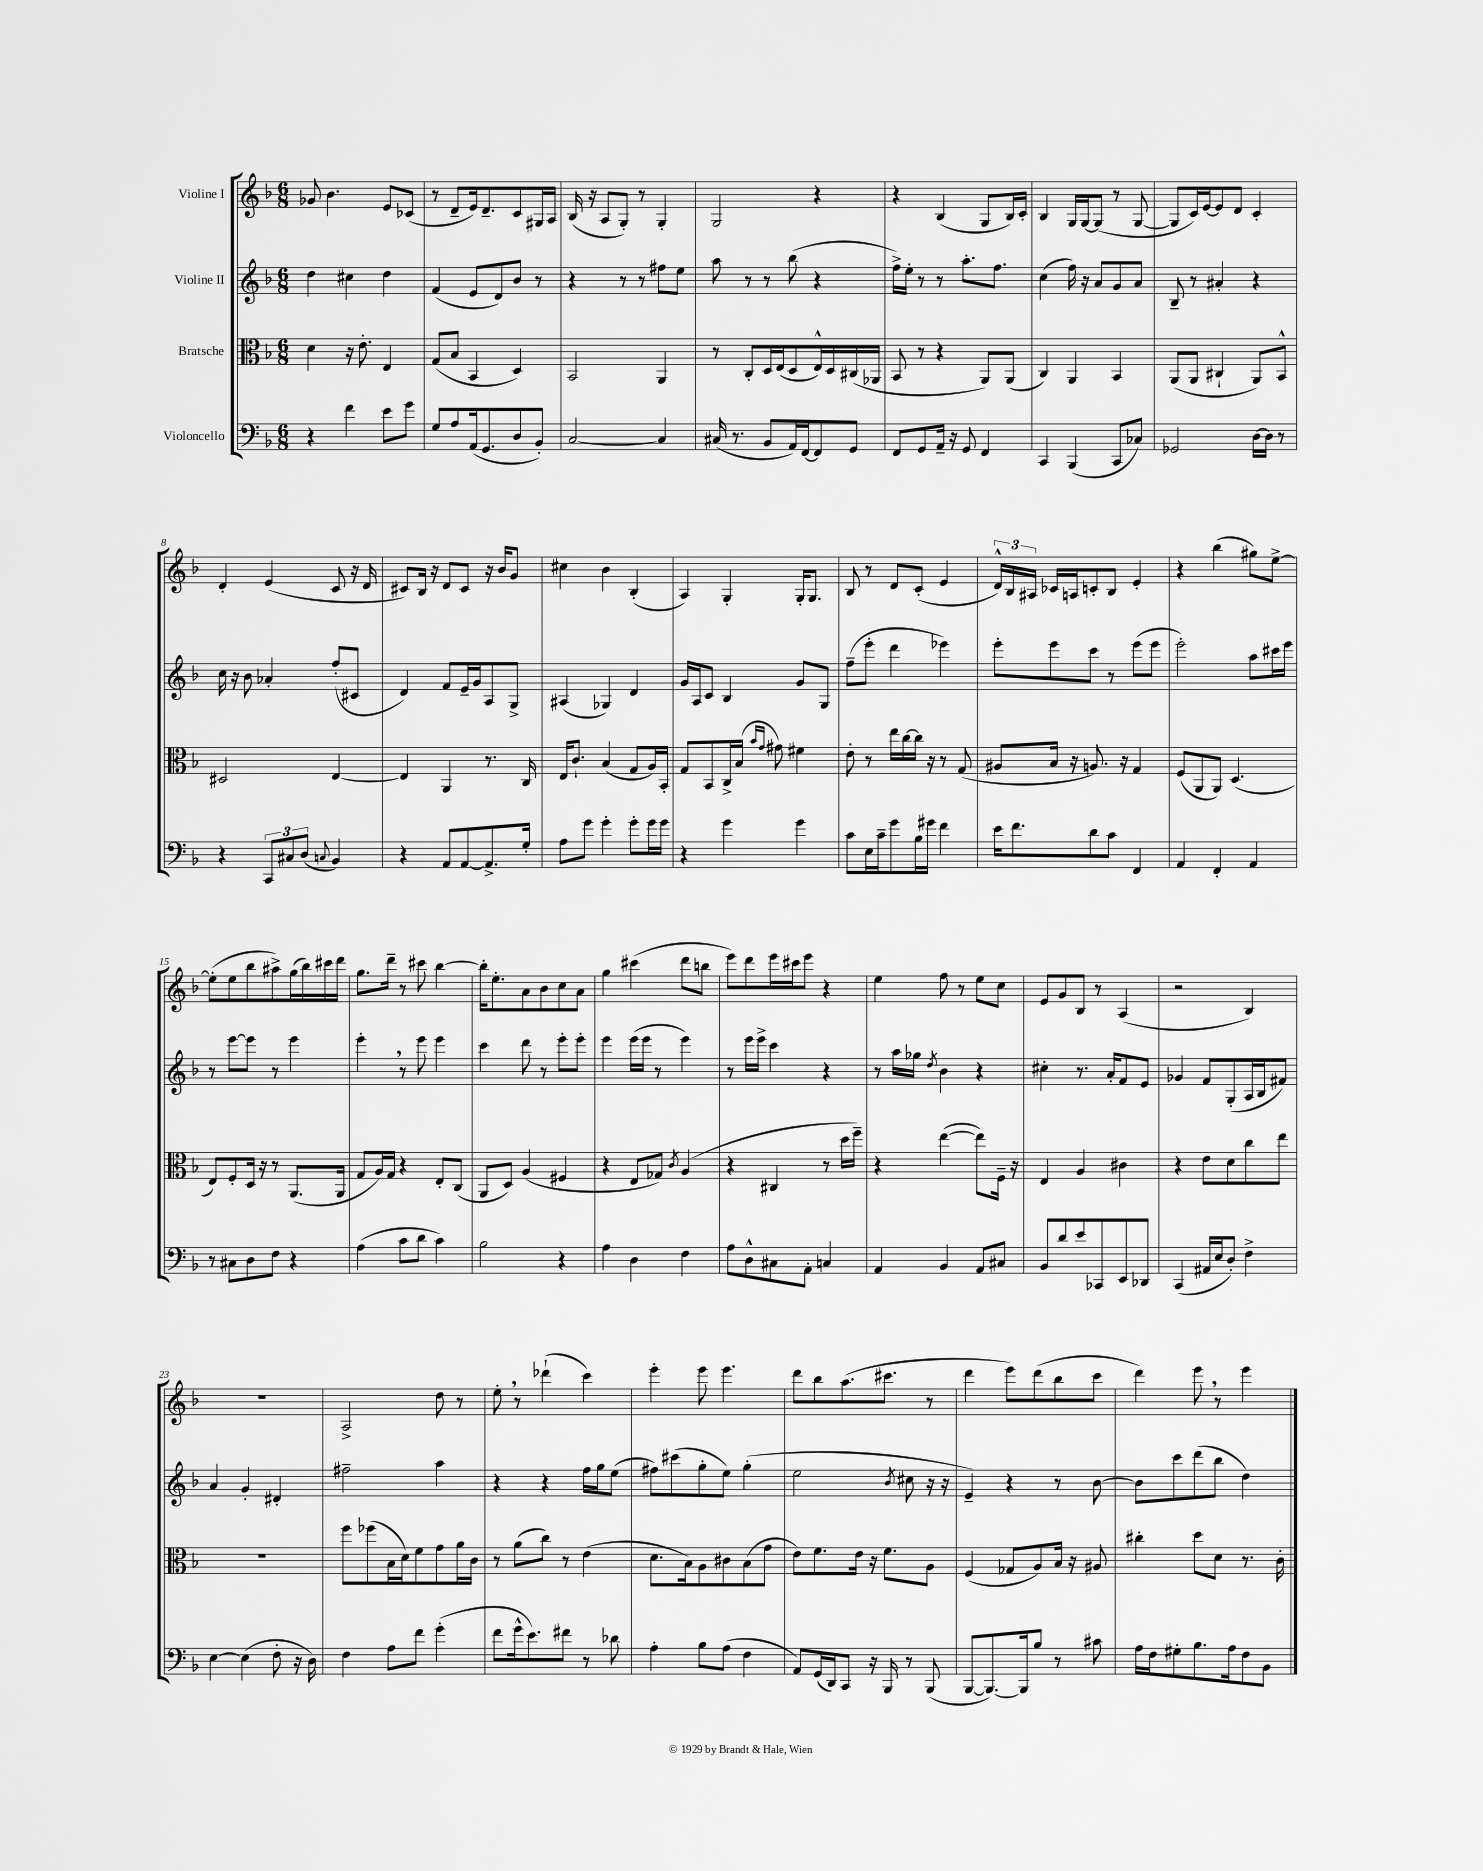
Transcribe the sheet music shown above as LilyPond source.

<<
\new StaffGroup <<
\new Staff = "s0" \with { instrumentName = "Violine I" } {
    \clef treble \key f \major \numericTimeSignature \time 6/8
    \autoBeamOff ges'8 bes'4. e'8[ ces'8]( |
    r8 d'8[-- e'16) d'8.-- c'8 gis16 a16] |
    bes16( r16 a8[ g8]-.) r8 g4-. |
    g2 r4 |
    r4 bes4( g8[ bes16) c'16]-. |
    bes4 g16[ g16~ g8]( r8 g8~ |
    g8[ c'16) e'16~ e'8 d'8] c'4-. |
    d'4-. e'4( c'8 r16 d'16 |
    cis'8[) bes16] r16 d'8[ cis'8] r16 bes'16[ g'8] |
    cis''4 bes'4 bes4-.( |
    a4) g4-. g16[-. g8.] |
    bes8 r8 d'8[ c'8]-.( e'4 |
    \tuplet 3/2 { d'16[-^) bes16 ais16] } ces'16[ a16 c'8-. bes8] e'4-. |
    r4 bes''4( gis''8[) e''8]~-> |
    e''8[-.( e''8 bes''8 ais''8->) g''16( bes''16) cis'''16 d'''16] |
    g''8.[ d'''16]-- r8 cis'''8 bes''4~ |
    bes''16[-. e''8.-. a'8 bes'8 c''8 a'8] |
    g''4 cis'''4( d'''8[ b''8] |
    e'''8[) d'''8 e'''16 cis'''16 e'''8] r4 |
    e''4 f''8 r8 e''8[ c''8] |
    e'8[ g'8 bes8] r8 a4( |
    r2 bes4) |
    R2. |
    a2-> d''8 r8 |
    e''8-. \breathe r8 des'''4-!( c'''4) |
    e'''4-. e'''8 e'''4. |
    d'''8[ bes''8 a''8.( cis'''8.] r8 |
    d'''4 e'''8[) d'''8( bes''8 c'''8] |
    d'''4) e'''8 \breathe r8 e'''4 \bar "|." |
}
\new Staff = "s1" \with { instrumentName = "Violine II" } {
    \clef treble \key f \major \numericTimeSignature \time 6/8
    \autoBeamOff d''4 cis''4 d''4 |
    f'4( e'8[ d'8) bes'8] r8 |
    r4 r8 r8 fis''8[ e''8] |
    a''8 r8 r8 bes''8( r4 |
    f''16[->) e''16]-. r8 r8 a''8.[-. f''8.] |
    c''4( f''16) r16 a'8[ g'8 a'8] |
    bes8-- r8 ais'4-. r4 |
    c''16 r16 bes'8 aes'4-. f''8[-.( cis'8] |
    d'4) f'8[ e'16-- g'16 a8 g8]-> |
    ais4( ges4) d'4 |
    g'16[ a16 c'8] bes4 g'8[ g8] |
    f''8[--( e'''8]-. d'''4 ees'''4) |
    e'''8[-. e'''8 c'''8] r8 e'''8[( e'''8] |
    e'''2-.) a''8[ cis'''16 e'''16] |
    r8 e'''8[~ e'''8] r8 e'''4 |
    e'''4-. \breathe r8 e'''8 e'''4 |
    c'''4 d'''8 r8 e'''8[-. e'''8]-. |
    e'''4 e'''16[( e'''16] r8 e'''4) |
    r8 e'''16[ e'''16]-> c'''4 r4 |
    r8 a''16[ ges''16] \acciaccatura { d''8 } bes'4 r4 |
    cis''4-. r8. a'16[-. f'8 e'8] |
    ges'4 f'8[ g8-.( a16 bes16 fis'8]) |
    a'4 g'4-. dis'4-. |
    fis''2-- a''4 |
    r4 r4 f''16[ g''16 e''8]( |
    fis''8[) cis'''8( g''8-. e''8]) g''4-.( |
    e''2 \acciaccatura { bes'8 } cis''8 r16 r16 |
    e'4--) r4 r8 bes'8~ |
    bes'8[ c'''8 d'''8( bes''8] d''4) \bar "|." |
}
\new Staff = "s2" \with { instrumentName = "Bratsche" } {
    \clef alto \key f \major \numericTimeSignature \time 6/8
    \autoBeamOff d'4 r16 e'8.-. e4 |
    g8[( bes8] bes,4 d4) |
    bes,2 a,4 |
    r8 c8[-. d16 e16( d8 e16-^) d16 cis16( aes,16] |
    bes,8 r8 r4 a,8[) a,8]( |
    c4) a,4 bes,4 |
    a,8[( a,8] cis4-! a,8[) bes,8]-^ |
    dis2 e4~ |
    e4 a,4 r8. c16 |
    e16[ c'8.]-! bes4( g8[ a16) bes,16]-. |
    g8[ bes,8 c16-> bes16]( \grace { bes'16[ g'16] } gis'8) fis'4 |
    e'8-. r8 e''16[ c''16~ c''16] r16 r8 g8( |
    ais8[ bes16] r16 a8.) r16 g4 |
    f8[( a,8 a,8]) d4.( |
    e8[) f8-. d16] r16 r8 a,8.[( a,16] |
    g8[ a16) g16] r4 e8[-. c8]( |
    a,8[ d8]) a4( fis4 |
    r4 e8[ ges8]) \acciaccatura { c'8 } a4( |
    r4 cis4 r8 d''16[ f''16]--) |
    r4 e''4~( e''8[) f16]-- r16 |
    e4 a4 cis'4 |
    r4 e'8[ d'8 c''8 e''8] |
    R2. |
    f''8[ fes''8( bes16 d'16) f'8 g'8 a'16 c'16] |
    r8 a'8[( c''8]) r8 e'4( |
    d'8.[ bes16) a8 cis'8 bes8( g'8] |
    e'8[) f'8. e'16] r16 f'8.[ a8] |
    f4( ges8[ a8) bes16] r16 ais8 |
    cis''4-. d''8[ d'8] r8. c'16-. \bar "|." |
}
\new Staff = "s3" \with { instrumentName = "Violoncello" } {
    \clef bass \key f \major \numericTimeSignature \time 6/8
    \autoBeamOff r4 f'4 e'8[ g'8] |
    g8[ a8 a,16( g,8. d8 bes,8]-.) |
    c2~ c4 |
    cis16( r8. bes,8[ a,16) f,16~ f,8 g,8] |
    f,8[ g,8 a,16]-- r16 g,8 f,4 |
    c,4 bes,,4( c,8[ ces8]) |
    ges,2 d16[~ d16] r8 |
    r4 \tuplet 3/2 { c,8[ cis8 d8]( } \appoggiatura { c8 } bes,4) |
    r4 a,8[ a,8~ a,8.-> g16]-. |
    a8[ g'8] g'4-. g'8[-. g'16 g'16] |
    r4 g'4 g'4 |
    c'8[ e16 c'16-- g'8 bes16 gis'16] f'4 |
    e'16[ f'8. d'8 c'8] f,4 |
    a,4 f,4-. a,4 |
    r8 cis8[ d8 f8] r4 |
    a4( c'8[ d'8] c'4) |
    bes2 r4 |
    a4 d4 f4 |
    a8[ d8-^ cis8 a,8]-. c4 |
    a,4 bes,4 a,8[ cis8] |
    bes,8[ d'8 e'8 ces,8 e,8 des,8] |
    c,4( ais,16[ e16 d8]-.) f4-> |
    e4~ e4( f8-. r16 d16) |
    f4 a8[ f'8] g'4-.( |
    f'8[ g'16-^ e'8.) fis'8] r8 des'8 |
    a4-. bes8[ a8]( f4 |
    a,8[) g,16( d,16) c,8] r16 bes,,16 r8 bes,,8( |
    bes,,8[~ bes,,8.~) bes,,16 bes8] r8 cis'8 |
    a16[ f16 gis8-. bes8. a16 f8 bes,8] \bar "|." |
}
>>
>>
